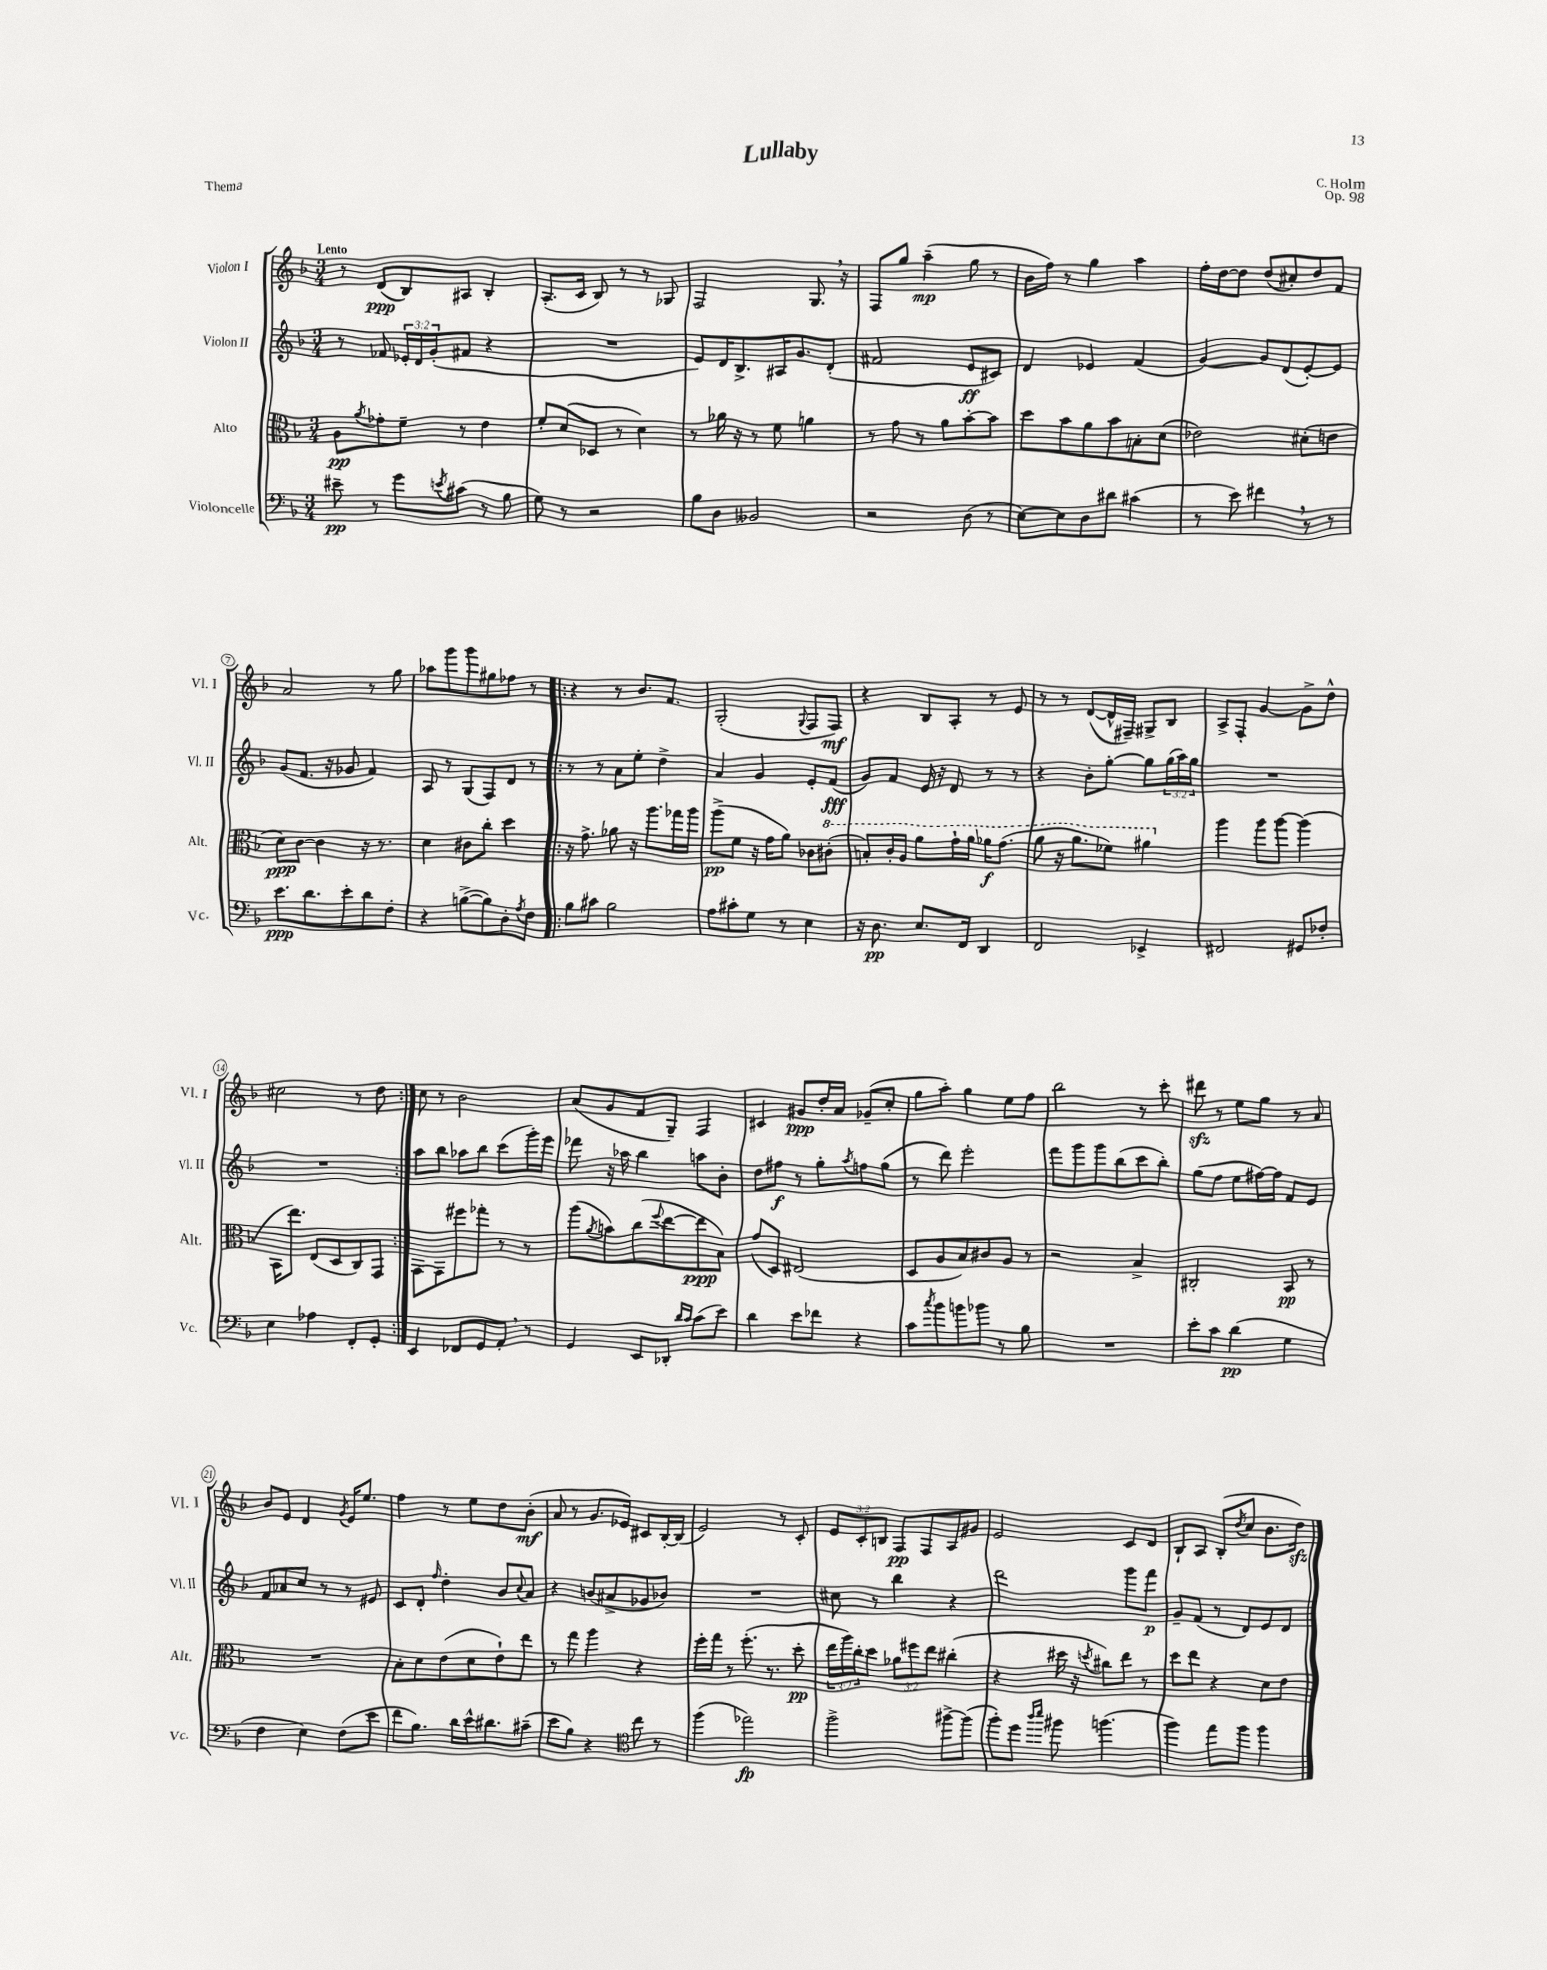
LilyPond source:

\header { title = "Lullaby" composer = "C. Holm" opus = "Op. 98" piece = "Thema" }
<<
\new StaffGroup <<
\new Staff = "s0" \with { instrumentName = "Violon I" shortInstrumentName = "Vl. I" } {
    \clef treble \key f \major \numericTimeSignature \time 3/4 \override Staff.TupletNumber.text = #tuplet-number::calc-fraction-text \tempo "Lento"
    r8 d'8\ppp( bes8) ais8 bes4-. |
    a8.-.( c'16 bes8) r8 r8 ges8 |
    f2 g8. \breathe r16 |
    f8 g''8 a''4--\mp( g''8 r8 |
    bes'16 f''16) r8 g''4 a''4 |
    f''16-. d''16~ d''8 d''8( cis''8-.) d''8 f'8 |
    a'2 r8 g''8 |
    aes''8 g'''8 g'''8 gis''8 fes''8 r8 |
    \repeat volta 2 { r4 r8 bes'8. f'8. |
    g2-.( \appoggiatura { g8 } f8 f8\mf) |
    r4 bes8 a8-. r8 e'8 |
    r8 r8 d'8~( d'16-^ fis16--) gis8-> bes8 |
    a8-> f8-. g'4~ g'8-> d''8-^ |
    cis''2 r8 d''8 | }
    c''8 r8 bes'2 |
    a'8( g'8 f'8 g8--) f4 |
    cis'4 gis'8\ppp d''16-. a'16 ges'8--( c''8-. |
    g''8 a''8-.) g''4 e''8 f''8 |
    bes''2 r8 c'''8-. |
    dis'''8\sfz r8 e''8 g''8 r8 a'8 |
    bes'8 e'8 d'4 \acciaccatura { g'8 } e'16 e''8. |
    f''4 r8 e''8 d''8 bes'8-.\mf( |
    a'8 r8 g'8. ees'16) cis'8 bes16~-. bes16( |
    e'2) r8 c'8-. |
    \tuplet 3/2 { e'8 c'8-. b8 } f8\pp f8 a8 gis'8 |
    e'2 c'8 d'8 |
    bes8-! a8 bes8-.( \acciaccatura { d''8 } c''8 bes'8. d''16\sfz) \bar "|." |
}
\new Staff = "s1" \with { instrumentName = "Violon II" shortInstrumentName = "Vl. II" } {
    \clef treble \key f \major \numericTimeSignature \time 3/4 \override Staff.TupletNumber.text = #tuplet-number::calc-fraction-text
    r8 fes'8 \tuplet 3/2 { ees'16-. d'16 g'16-.( } fis'8 r4 |
    R2. |
    e'8) d'16 bes8.-> ais16 g'8. d'8-.( |
    fis'2 e'8\ff cis'8) |
    d'4 ees'4 f'4( |
    g'4~) g'8 d'8( e'8~-.) e'8 |
    g'8( f'8. r16 ges'8 f'4) |
    a8 r8 g8( f8) d'8 r8 |
    \repeat volta 2 { r8 r8 a'8 e''8-. d''4-> |
    a'4 g'4 e'8-. f'8\fff( |
    g'8) f'8 e'16 r16 d'8 r8 r8 |
    r4 bes'8-. g''8~-. g''8 \tuplet 3/2 { g''16( a''16) g''16 } |
    R2. |
    R2. | }
    a''8 bes''8 aes''8 bes''8 c'''8( g'''16-.) e'''16 |
    fes'''8 r16 aes''16 bes''4 a''8 bes'8-. |
    d''8 fis''8\f r8 g''8-. \acciaccatura { a''8 } f''8 g''8( |
    r8 d'''8) e'''2-. |
    f'''8 g'''8 g'''8 bes''8( c'''8 bes''8-.) |
    g''8( f''8 e''8 fis''16~) fis''16 f'8 e'8 |
    f'8 aes'8 c''8 r8 r8 eis'8 |
    c'8 d'8-. \grace { f''16 } d''4-. bes'8 \appoggiatura { c''8 } a'8 |
    r4 b'8( ais'8-> ges'8 bes'8) |
    R2. |
    cis''8 r8 bes''4 r4 |
    d'''2 g'''8 f'''8\p |
    g'8-- f'8( r8 d'8) e'8 d'8 \bar "|." |
}
\new Staff = "s2" \with { instrumentName = "Alto" shortInstrumentName = "Alt." } {
    \clef alto \key f \major \numericTimeSignature \time 3/4 \override Staff.TupletNumber.text = #tuplet-number::calc-fraction-text
    a8\pp \acciaccatura { a'8 } ges'8-. f'8-- r8 e'4 |
    f'8-. d'8( des8 r8 d'4) |
    r8 aes'16 r16 r8 f'8 a'4 |
    r8 g'8 r8 a'8 bes'8~-. bes'8 |
    d''8 bes'8 a'8 bes'8 b8-. d'8( |
    ees'2) dis'8-.( e'8 |
    d'8\ppp) c'8~ c'4 r16 r8. |
    d'4 cis'8 c''8-. d''4 |
    \repeat volta 2 { r16 g'8.-> aes'8 r16 a''8. ges''16 a''16 |
    a''8->\pp( f'8 r16 g'16 a'8) ces'8 \ottava #1 cis''8-.( |
    b'8-.) c''16-. a'16 a''8 g''16-! a''16 aes''16\f g''8.( |
    a''8 r16 a''8. fes''8) ais''4 \ottava #0 |
    a''4 a''8 a''8~ a''4( |
    bes,16 e''8.) e8( d8 c8) g,8 | }
    g,8~ g,8 fis''8 ges''8-. r8 r8 |
    a''8( \acciaccatura { a'8 } b'8) c''8( \appoggiatura { f''8 } e''8~ e''8\ppp bes8) |
    g'8( d8) eis2( |
    d8 a8 bes8) cis'8 a8 r8 |
    r2 bes4-> |
    cis2-. bes,8\pp r8 |
    R2. |
    bes8-. d'8 e'8( d'8 e'8-!) e''8 |
    r8 g''8 a''4 r4 |
    f''16-. g''16 r8 f''8.-.( r8. d''8-.\pp |
    \tuplet 3/2 { e''16 a''16) c''16-. } d''8 \tuplet 3/2 { aes'8 fis''8 e''8 } cis''4-.( |
    r4 dis''16 r16 \acciaccatura { d''8 } cis''8) e''8 r8 |
    d''8 e''8 r4 d'8 e'8 \bar "|." |
}
\new Staff = "s3" \with { instrumentName = "Violoncelle" shortInstrumentName = "Vc." } {
    \clef bass \key f \major \numericTimeSignature \time 3/4
    eis'8--\pp r8 g'8 \acciaccatura { e'8 } cis'8( r8 bes8 |
    g8) r8 r2 |
    bes8 d8 beses,2 |
    r2 d8( r8 |
    e8~) e8 d8 dis'8 cis'4( |
    r8 e'8) fis'4 \breathe r8 r8 |
    e'8.\ppp d'8. e'8-. d'8 f8-. |
    r4 b8~->( b8) d8-. \acciaccatura { a8 } f8 |
    \repeat volta 2 { bes8 cis'8 bes2 |
    a8 cis'8-. g8 r8 e4 |
    r16 d8.\pp e8. f,16 d,4 |
    f,2 ees,4-> |
    fis,2 gis,8 fes8-. |
    e4 aes4 f,8-. g,8-. | }
    e,4 fes,8 g,8 a,8-. \breathe r8 |
    g,4 e,8 des,8-. \grace { d'16 c'16 } c'8( e'8) |
    d'4 e'8 fes'8 r4 |
    c'8 \acciaccatura { c''8 } bes'8 b'8 bes'8 r8 bes8 |
    R2. |
    e'8-. c'8 d'4\pp( g4 |
    f4 e4) f8( e'8 |
    f'8 bes8.) d'16 e'16-^ dis'8. cis'8--( |
    e'8 bes8) r4 \clef tenor c''8 r8 |
    f''4( ees''2\fp) |
    f''2-> fis''8~-> fis''8( |
    f''8-.) d''8 \grace { a''16 bes''16 } fis''8 f''4.( |
    f''4) e''8 f''8 f''4 \bar "|." |
}
>>
>>
\layout { \context { \Score \override BarNumber.stencil = #(make-stencil-circler 0.1 0.3 ly:text-interface::print) } }
